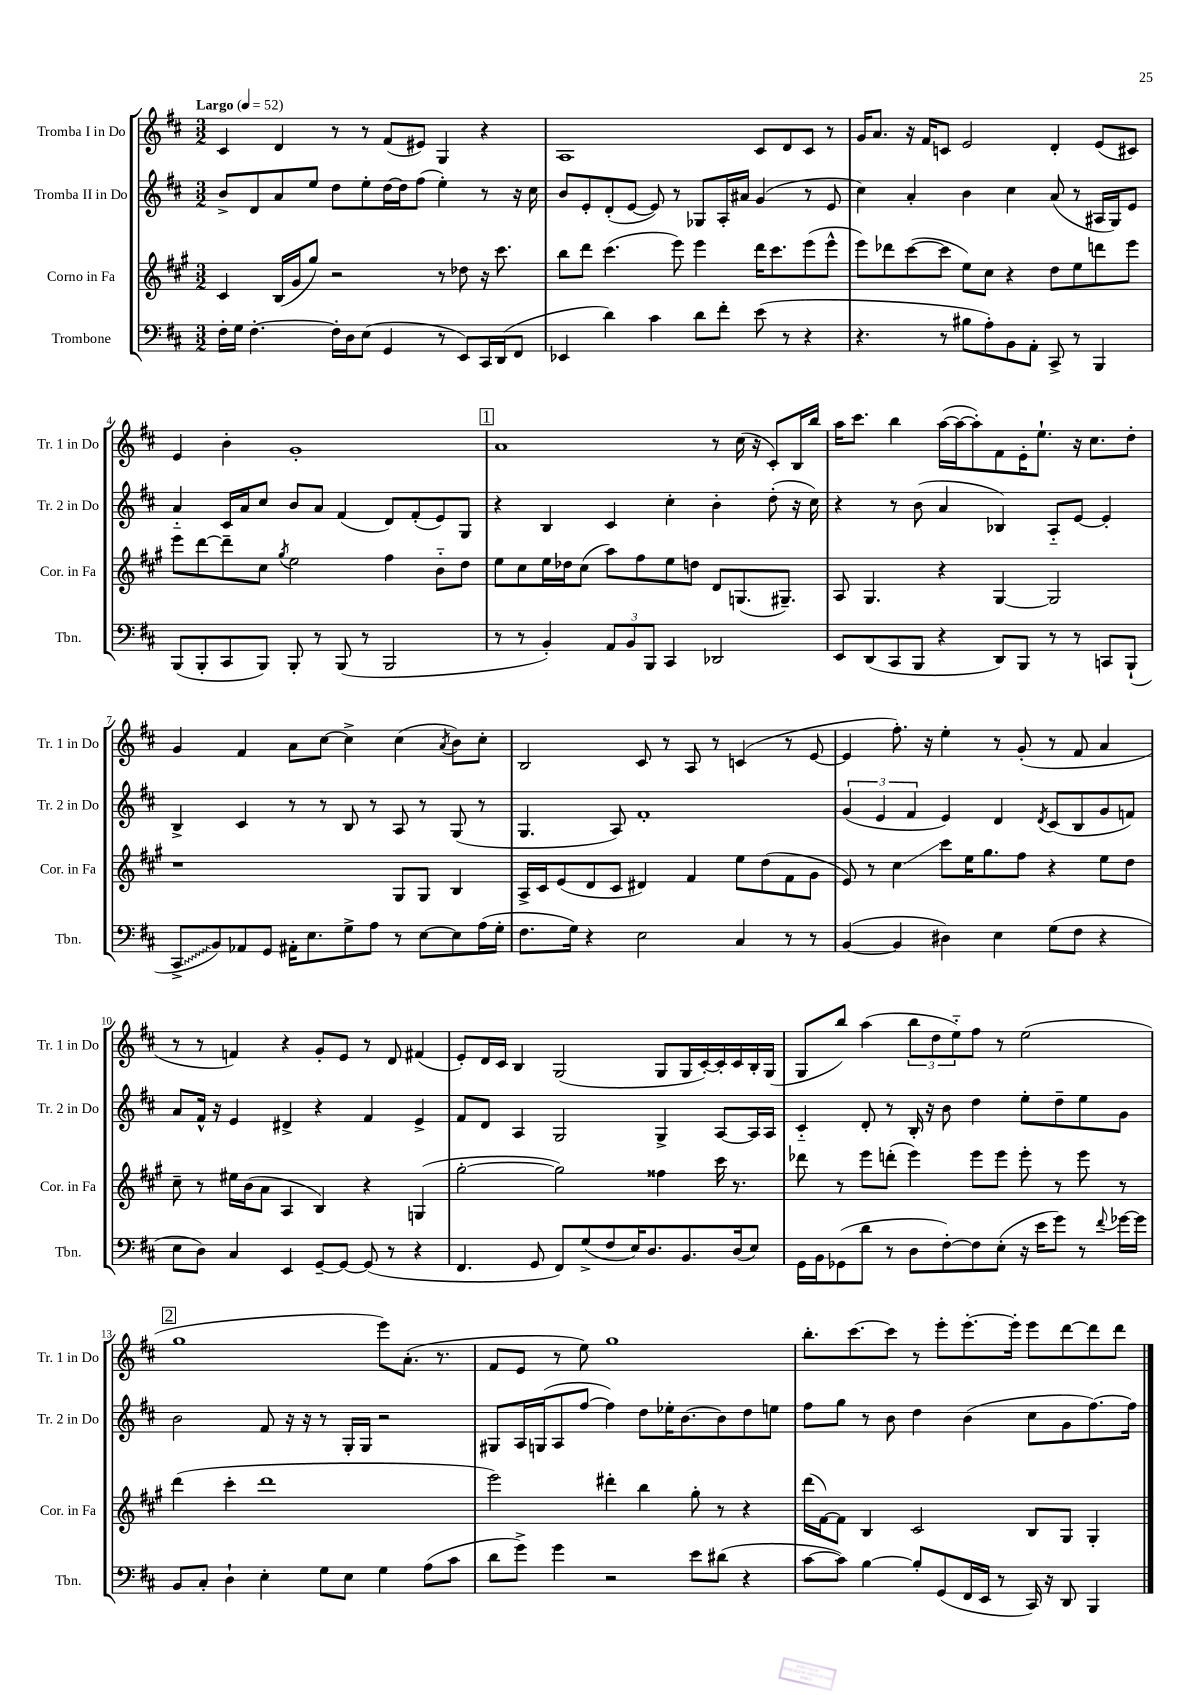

**kern	**kern	**kern	**kern
*staff4	*staff3	*staff2	*staff1
*clefF4	*clefG2	*clefG2	*clefG2
*k[f#c#]	*k[f#c#g#]	*k[f#c#]	*k[f#c#]
*M3/2	*M3/2	*M3/2	*M3/2
*MM52	*MM52	*MM52	*MM52
16F#'\LL	4c#/	8b^/L	4c#/
16G\JJ	.	.	.
[4.F#'\	.	8d/	.
.	(16B/LL	8a/	4d/
.	16g#/J	.	.
.	8gg#/J)	8ee/J	.
16F#'\]LL	2r	8dd\L	8r
16D\J	.	.	.
(8E\J	.	8ee'\	8r
4GG/	.	[16dd\L	(8f#/L
.	.	16dd\]J	.
.	.	(8ff#\J	8e#/J)
8r	8r	4ee'\)	4G/
8EE/L)	8dd-\	.	.
16CC#/L	16r	8r	4r
(16DD/J	8.ccc#\	.	.
8FF#/J	.	16r	.
.	.	16cc#\	.
=	=	=	=
4EE-/	8bb\L	8b/L	1A
.	8ddd\J	8e'/	.
4d\)	(4.ccc#\	(8d'/	.
.	.	[8e/J	.
4c#\	.	8e/])	.
.	8eee\)	8r	.
8d\L	4eee\	8G-/L	.
8f#'\J	.	16A'/L	.
.	.	16a#/JJ	.
(8e\	16ddd\LK	(4g/	8c#/L
.	8.ccc#\	.	.
8r	.	.	8d/
4r	(8eee\	8r	8c#/J
.	8eee^^\J	8e/	8r
=	=	=	=
4.r	8eee\L)	4cc#\)	16g/LK
.	.	.	8.a/J
.	8ddd-\	.	.
.	([8ccc#\	4a'/	16r
.	.	.	16f#/LK
8r	8ccc#\]J	.	8c/J
8B#\L	8ee\L)	4b\	2e/
8A'\)	8cc#\J	.	.
8BB\	4r	4cc#\	.
8AA'\J	.	.	.
8CC#^/	8dd\L	(8a/	4d'/
8r	8ee\	8r	.
4BBB/	8ddd\	16A#/LL	(8e/L
.	.	16G/J)	.
.	8eee\J	8e/J	8c#/J)
=	=	=	=
(8BBB/L	8eee\L	4a'~/	4e/
8BBB'/	[8ddd\	.	.
8CC#/	8ddd~\]	16c#/LL	4b'\
.	.	16a/J	.
8BBB/J)	8cc#\J	8cc#/J	.
.	8qgg#/	.	.
8BBB'/	2ee\	8b/L	1g'
8r	.	8a/J	.
(8BBB/	.	(4f#/	.
8r	.	.	.
2BBB/	4ff#\	8d/L)	.
.	.	(8f#'/	.
.	8b'~\L	8e/)	.
.	8dd\J	8G/J	.
=	=	=	=
8r	8ee\L	4r	1a
8r	8cc#\	.	.
4BB'/)	16ee\L	4B/	.
.	16dd-\J	.	.
.	(8cc#\J	.	.
12AA/L	8aa\L)	4c#/	.
12BB/	.	.	.
.	8ff#\	.	.
12BBB/J	.	.	.
4CC#/	8ee\	4cc#'\	.
.	8dd\J	.	.
2DD-/	8d/L	4b'\	8r
.	(8.G/	.	(16cc#\
.	.	.	16r
.	.	(8dd'\	8c#'/L)
.	8.G#~/J)	.	.
.	.	16r	16B/L
.	.	16cc#\)	16bb/JJ
=	=	=	=
8EE/L	8A/	4r	16aa\LK
.	.	.	8.ccc#\J
(8DD/	4.G#/	.	.
8CC#/	.	8r	4bb\
8BBB/J	.	(8b\	.
4r	4r	4a/	([16aa\LL
.	.	.	16aa\_J
.	.	.	8aa'\])
8DD/L)	[4G#/	4B-/)	8f#\
8BBB/J	.	.	16e'\K
.	.	.	8.ee`\J
8r	2G#/]	8A'~/L	.
8r	.	[8e/J	16r
.	.	.	8.cc#\L
8CC/L	.	4e'/]	.
(8BBB`/J	.	.	8dd'\J
=	=	=	=
8CC#^/L	1r	4B^/	4g/
8BB/)	.	.	.
8AA-/	.	4c#/	4f#/
8GG/J	.	.	.
16AA#'\LK	.	8r	8a\L
8.E\	.	.	.
.	.	8r	[8cc#\J
8G^\	.	8B/	4cc#^\]
8A\J	.	8r	.
8r	8G#/L	8A/	(4cc#\
[8E\L	8G#/J	8r	.
.	.	.	8qa/
8E\]	4B/	(8G/	8b\L)
(16A\L	.	8r	8cc#'\J
16G'\JJ	.	.	.
=	=	=	=
8.F#\L	16A^/LL	4.G/	2B/
.	16c#/J	.	.
.	(8e/	.	.
16G\Jk)	.	.	.
4r	8d/	.	.
.	8c#/J	8A/)	.
2E\	4d#/)	1f#'	8c#/
.	.	.	8r
.	4f#/	.	8A/
.	.	.	8r
4C#/	8ee\L	.	(4c/
.	(8dd\	.	.
8r	8f#\	.	8r
8r	8g#\J	.	[8e/
=	=	=	=
([4BB/	8e/)	(6g/	4e/]
.	8r	.	.
.	.	6e/	.
4BB/]	4cc#\	.	8.ff#'\)
.	.	6f#/	.
.	.	.	16r
4D#\)	8ccc#\L	4e/)	4ee'\
.	16ee\K	.	.
.	8.gg#\	.	.
4E\	.	4d/	8r
.	8ff#\J	.	(8g'/
.	.	8qd/	.
(8G\L	4r	(8c#/L	8r
8F#\J	.	8B/	8f#/
4r	8ee\L	8g/	4a/
.	8dd\J	8f/J)	.
=	=	=	=
8E\L	8cc#~\	8a/L	8r
8D\J)	8r	16f#^^/Jk	8r
.	.	16r	.
4C#/	16ee#\LL	4e/	4f/)
.	(16b\J	.	.
.	8a\J	.	.
4EE/	4A/	4d#^/	4r
[8GG~/L	4B/)	4r	8g'/L
8GG/_J	.	.	8e/J
(8GG/]	4r	4f#/	8r
8r	.	.	8d/
4r	(4G/	4e^/	(4f#/
=	=	=	=
4.FF#/	[2gg#'\	8f#/L	8e'/L)
.	.	8d/J	16d/L
.	.	.	16c#/JJ
.	.	4A/	4B/
8GG/	.	.	.
8FF#/L)	2gg#\])	2G/	(2G/
(8G^/	.	.	.
8F#/	.	.	.
16E/K)	.	.	.
8.D/	.	.	.
.	4ff##\	4G^/	8G/L
8.BB/	.	.	16G/L
.	.	.	[16c#'/)
.	16ccc#\	[8A/L	16c#'/]
(16D/k	8.r	.	16c#/
8E/J)	.	16A/]L	16B'/
.	.	16A/JJ	(16G/JJ
=	=	=	=
16GG\LL	8ddd-\	4c#'~/	8G/L
16BB\J	.	.	.
(8GG-\	8r	.	8bb/J)
8d\J	8eee\L	8d'/	(4aa\
8r	(8ddd'\J	8r	.
8D\L	4eee\)	16B'/	12bb\L
.	.	16r	.
.	.	.	12dd\
[8F#'\)	.	8b\	.
.	.	.	12ee'~\)
8F#\]	8eee\L	4dd\	8ff#\J
(8E'\J	8eee\J	.	8r
16r	8eee'\	8ee'\L	(2ee\
16e\LK	.	.	.
8g\J)	8r	8dd~\	.
8r	8eee\	8ee\	.
8qqf#/	.	.	.
[16g-\LL	8r	8g\J	.
16g-\]JJ	.	.	.
=	=	=	=
8BB/L	(4ddd\	2b\	1gg
8C#'/J	.	.	.
4D`\	4ccc#'\	.	.
4E'\	1ddd	8f#/	.
.	.	16r	.
.	.	16r	.
8G\L	.	8r	.
8E\J	.	16G'/LL	.
.	.	16G/JJ	.
4G\	.	2r	8eee\L)
.	.	.	(8.a'\J
(8A\L	.	.	.
.	.	.	8.r
8c#\J	.	.	.
=	=	=	=
8d\L	2eee\)	8G#/L	8f#/L
8g^\J)	.	16A/L	8e/J
.	.	(16G/J	.
4g\	.	8A/	8r
.	.	[8ff#/J	8ee\)
2r	4ddd#'\	4ff#\])	1gg
.	4bb\	8dd\L	.
.	.	16ee-'\K	.
.	.	[8.b\	.
8e\L	8gg#'\	.	.
(8d#\J	8r	8b\]	.
4r	4r	8dd\	.
.	.	8ee\J	.
=	=	=	=
[8c#\L	(16ddd\LL	8ff#\L	8.bb'\L
.	[16f#\J)	.	.
8c#\]J)	8f#\]J	8gg\J	.
.	.	.	[8.ccc#\
[4B\	4B/	8r	.
.	.	8b\	8ccc#\]J
8B'/]L	2c#/	4dd\	8r
(8GG/	.	.	8eee'\L
16FF#/L	.	(4b\	[8.eee'\
16EE/JJ	.	.	.
8r	.	.	.
.	.	.	16eee'\]Jk
16CC#/)	8B/L	8cc#\L	8eee\L
16r	.	.	.
8DD/	8G#/J	8g\	[8ddd\
4BBB/	4G#'/	[8.ff#\)	8ddd\]
.	.	.	8ddd\J
.	.	16ff#\]Jk	.
==	==	==	==
*-	*-	*-	*-
